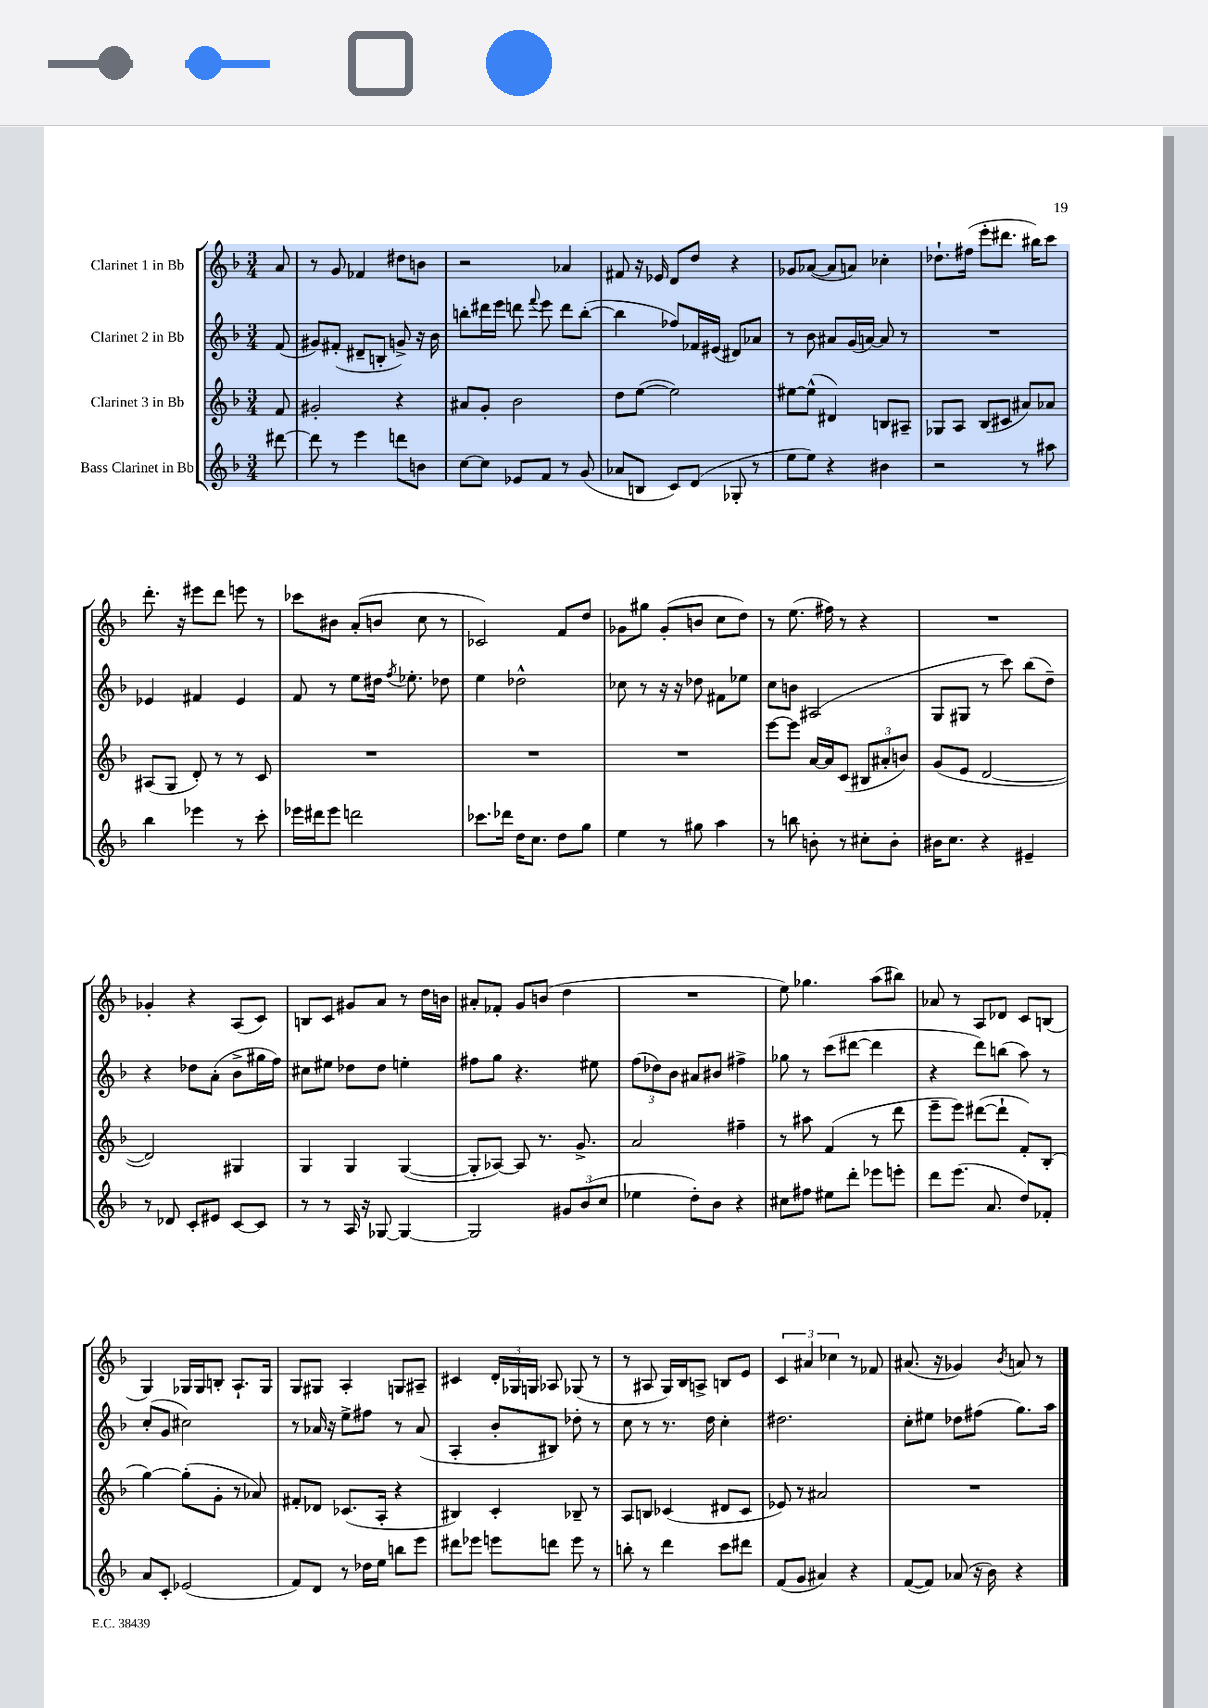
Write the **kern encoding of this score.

**kern	**kern	**kern	**kern
*staff4	*staff3	*staff2	*staff1
*clefG2	*clefG2	*clefG2	*clefG2
*k[b-]	*k[b-]	*k[b-]	*k[b-]
*M3/4	*M3/4	*M3/4	*M3/4
[8ddd#\	8f/	(8f/	8a/
=	=	=	=
8ddd#\]	2g#'/	8g#/L)	8r
8r	.	(8f#'/J	8g/
4eee\	.	8d#~/L	4f-/
.	.	8B'/J	.
8ddd\L	4r	8g^/)	8dd#\L
8b\J	.	16r	8b\J
.	.	16b-\	.
=	=	=	=
[8cc\L	8a#/L	8bb'\L	2r
8cc\]J	8g'/J	16ddd#\L	.
.	.	16eee\JJ	.
8e-/L	2b-\	8ddd\	.
.	.	8qqfff/	.
8f/J	.	8eee\	.
8r	.	8ddd\L	4a-/
(8g/	.	([8bb'\J	.
=	=	=	=
8a-/L	8dd\L	4bb\]	8f#/
8B/J	([8ee\J	.	16r
.	.	.	16e-/
8c/L)	2ee\])	8ff-/L)	8d/L
(8d/J	.	16f-/L	8dd/J
.	.	(16e#/JJ	.
8G-'/	.	8d#/L)	4r
8r	.	8a-/J	.
=	=	=	=
8ee\L	[8ee#\L	8r	8g-/L
8ee\J)	(8ee#^^\]J	8b-\	([8a-/J
4r	4d#/)	8a#/L	8a-/]L
.	.	(16g/L	8a/J)
.	.	[16a/JJ)	.
4b#\	8B/L	8a/]	4cc-'\
.	8A#~/J	8r	.
=	=	=	=
2r	8G-/L	2.r	8.dd-`\L
.	8A/J	.	.
.	.	.	(16ff#\Jk
.	(8B-/L	.	8eee'\L
.	8c#/J	.	8.ddd#\J
8r	8a#/L)	.	.
.	.	.	16bb#\LK)
8aa#\	8a-/J	.	8ccc\J
=	=	=	=
4bb-\	(8A#/L	4e-/	8.ddd'\
.	8G/J	.	.
.	.	.	16r
4eee-\	8d'/)	4f#/	8eee#\L
.	8r	.	8ddd\J
8r	8r	4e-/	8eee\
8ccc'\	8c/	.	8r
=	=	=	=
16eee-\LL	2.r	8f/	8ccc-\L
16ddd#\J	.	.	.
8eee-\J	.	8r	8b#\J
2ddd\	.	8ee\L	(8a'/L
.	.	16dd#\Jk	8b/J
.	.	8qff/	.
.	.	8.ee-'\	.
.	.	.	8cc\
.	.	8dd-\	8r
=	=	=	=
8.ccc-\L	2.r	4ee\	2c-/)
16ddd-\Jk	.	.	.
16dd\LK	.	2dd-^^\	.
8.cc\J	.	.	.
8dd\L	.	.	8f/L
8gg\J	.	.	8dd/J
=	=	=	=
4ee\	2.r	8cc-\	8g-\L
.	.	8r	8gg#\J
8r	.	16r	(8g-'/L
.	.	16r	.
8gg#\	.	8dd-\	8b/J
4aa\	.	8f#\L	8cc\L
.	.	8ee-\J	8dd\J)
=	=	=	=
8r	[8eee\L	8cc\L	8r
8bb\	8eee\]J	8b\J	(8.ee\
8b'\	[16a/LL	(2A#/	.
.	16a/]J	.	16ff#\)
8r	(8c/J	.	8r
8cc#'\L	12B#/L	.	4r
.	12a#'/	.	.
8b'\J	.	.	.
.	12b/J)	.	.
=	=	=	=
16b#\LK	(8g/L	8G/L	2.r
8.cc\J	.	.	.
.	8e/J	8G#/J	.
4r	[2d/	8r	.
.	.	8ccc\)	.
4e#~/	.	(8bb-\L	.
.	.	8dd~\J)	.
=	=	=	=
8r	2d/])	4r	4g-'/
8d-/	.	.	.
8c'/L	.	8dd-\L	4r
8e#/J	.	(8a'\J	.
[8c/L	4G#/	8b-^\L	(8A/L
8c/]J	.	16gg#\L	8c/J)
.	.	16ff\JJ)	.
=	=	=	=
8r	4G/	8cc#\L	8B/L
8r	.	8ee#\J	8c/J
16A/	4G/	8dd-\L	8g#/L
16r	.	.	.
[8G-/	.	8dd-\J	8a/J
4G-/_	([4G/	4ee'\	8r
.	.	.	16dd\LL
.	.	.	16b\JJ
=	=	=	=
2G-/]	8G'/]L	8ff#\L	8a#'/L
.	[8A-/J)	8gg\J	8f-'/J
.	8A-/]	4.r	8g/L
.	8.r	.	(8b/J
12g#/L	.	.	4dd\
.	8.g^/	.	.
(12b-/	.	.	.
.	.	8ee#\	.
12cc/J	.	.	.
=	=	=	=
4ee-\	2a/	(12ff\L	2.r
.	.	12dd-\)	.
.	.	12b-\J	.
8dd'\L)	.	8a#/L	.
8b-\J	.	8b#/J	.
4r	4ff#~\	4ff#^\	.
=	=	=	=
8cc#\L	8r	8gg-\	8ee\)
8ff#\J	8aa#\	8r	4.gg-\
8ee#\L	(4f/	(8ccc\L	.
8ddd'\J	.	[8ddd#\J	.
8eee-\L	8r	4ddd#\]	(8aa\L
8eee'\J	8ddd\	.	8bb#\J)
=	=	=	=
8ddd\L	8eee~\L	4r	8a-/
(8.eee\J	8eee\J)	.	8r
.	([8ddd#\L	8ddd\L)	8A/L
8.a/	.	.	.
.	8ddd#`\]J	(8bb\J	8d-/J
8dd/L)	8f'/L)	8aa\)	8c/L
8f-'/J	(8B-'/J	8r	(8B/J
=	=	=	=
8a/L	[4gg\)	(8cc'/L	4G/)
8c'/J	.	8g/J	.
(2e-/	(8gg'\]L	2cc#\)	16G-/LL
.	.	.	16G-/J
.	8g'\J	.	8B'/J
.	8r	.	8.A`/L
.	8a-/)	.	.
.	.	.	16G-/Jk
=	=	=	=
8f/L)	8f#'/L	8r	8G/L
8d/J	8d-/J	16a-/	8G#/J
.	.	16r	.
8r	(8.c-/L	8ee^\L	4A'/
16dd-\LL	.	8ff#\J	.
16ee\JJ	16A'/Jk	.	.
8bb\L	4r	8r	8G/L
8eee\J	.	(8a-/	8A#~/J
=	=	=	=
8ddd#\L	4B#/)	4A'/	4c#/
8eee-\J	.	.	.
8eee\L	4c'/	8b-'/L	24d'/LL
.	.	.	24G-/
.	.	.	24G/JJ
8ddd\J	.	8B#/J)	8A-/
8eee\	8B-~/	8dd-'\	(8G-/
8r	8r	8r	8r
=	=	=	=
8bb'\	8A/L	8cc\	8r
8r	8B/J	8r	8A#/
4ddd\	(4c-/	8.r	16G/LL)
.	.	.	16B-/J
.	.	.	8A^/J
.	.	16dd\	.
8ccc\L	8d#/L	4cc'\	8B/L
8ddd#\J	8c-/J	.	8e/J
=	=	=	=
(8f/L	8e-/)	2.dd#\	6c/
8g/J	8r	.	.
.	.	.	6a#/
4a#/)	2a#/	.	.
.	.	.	6cc-\
4r	.	.	8r
.	.	.	8f-/
=	=	=	=
([8f/L	2.r	8cc'\L	(8.a#/
8f/]J)	.	8ee#\J	.
.	.	.	16r
(8a-/	.	8dd-\L	4g-/)
16r	.	(8ff#\J	.
16b-\)	.	.	.
.	.	.	8qb-/
4r	.	8.gg\L)	8a/
.	.	.	8r
.	.	16aa\Jk	.
==	==	==	==
*-	*-	*-	*-
